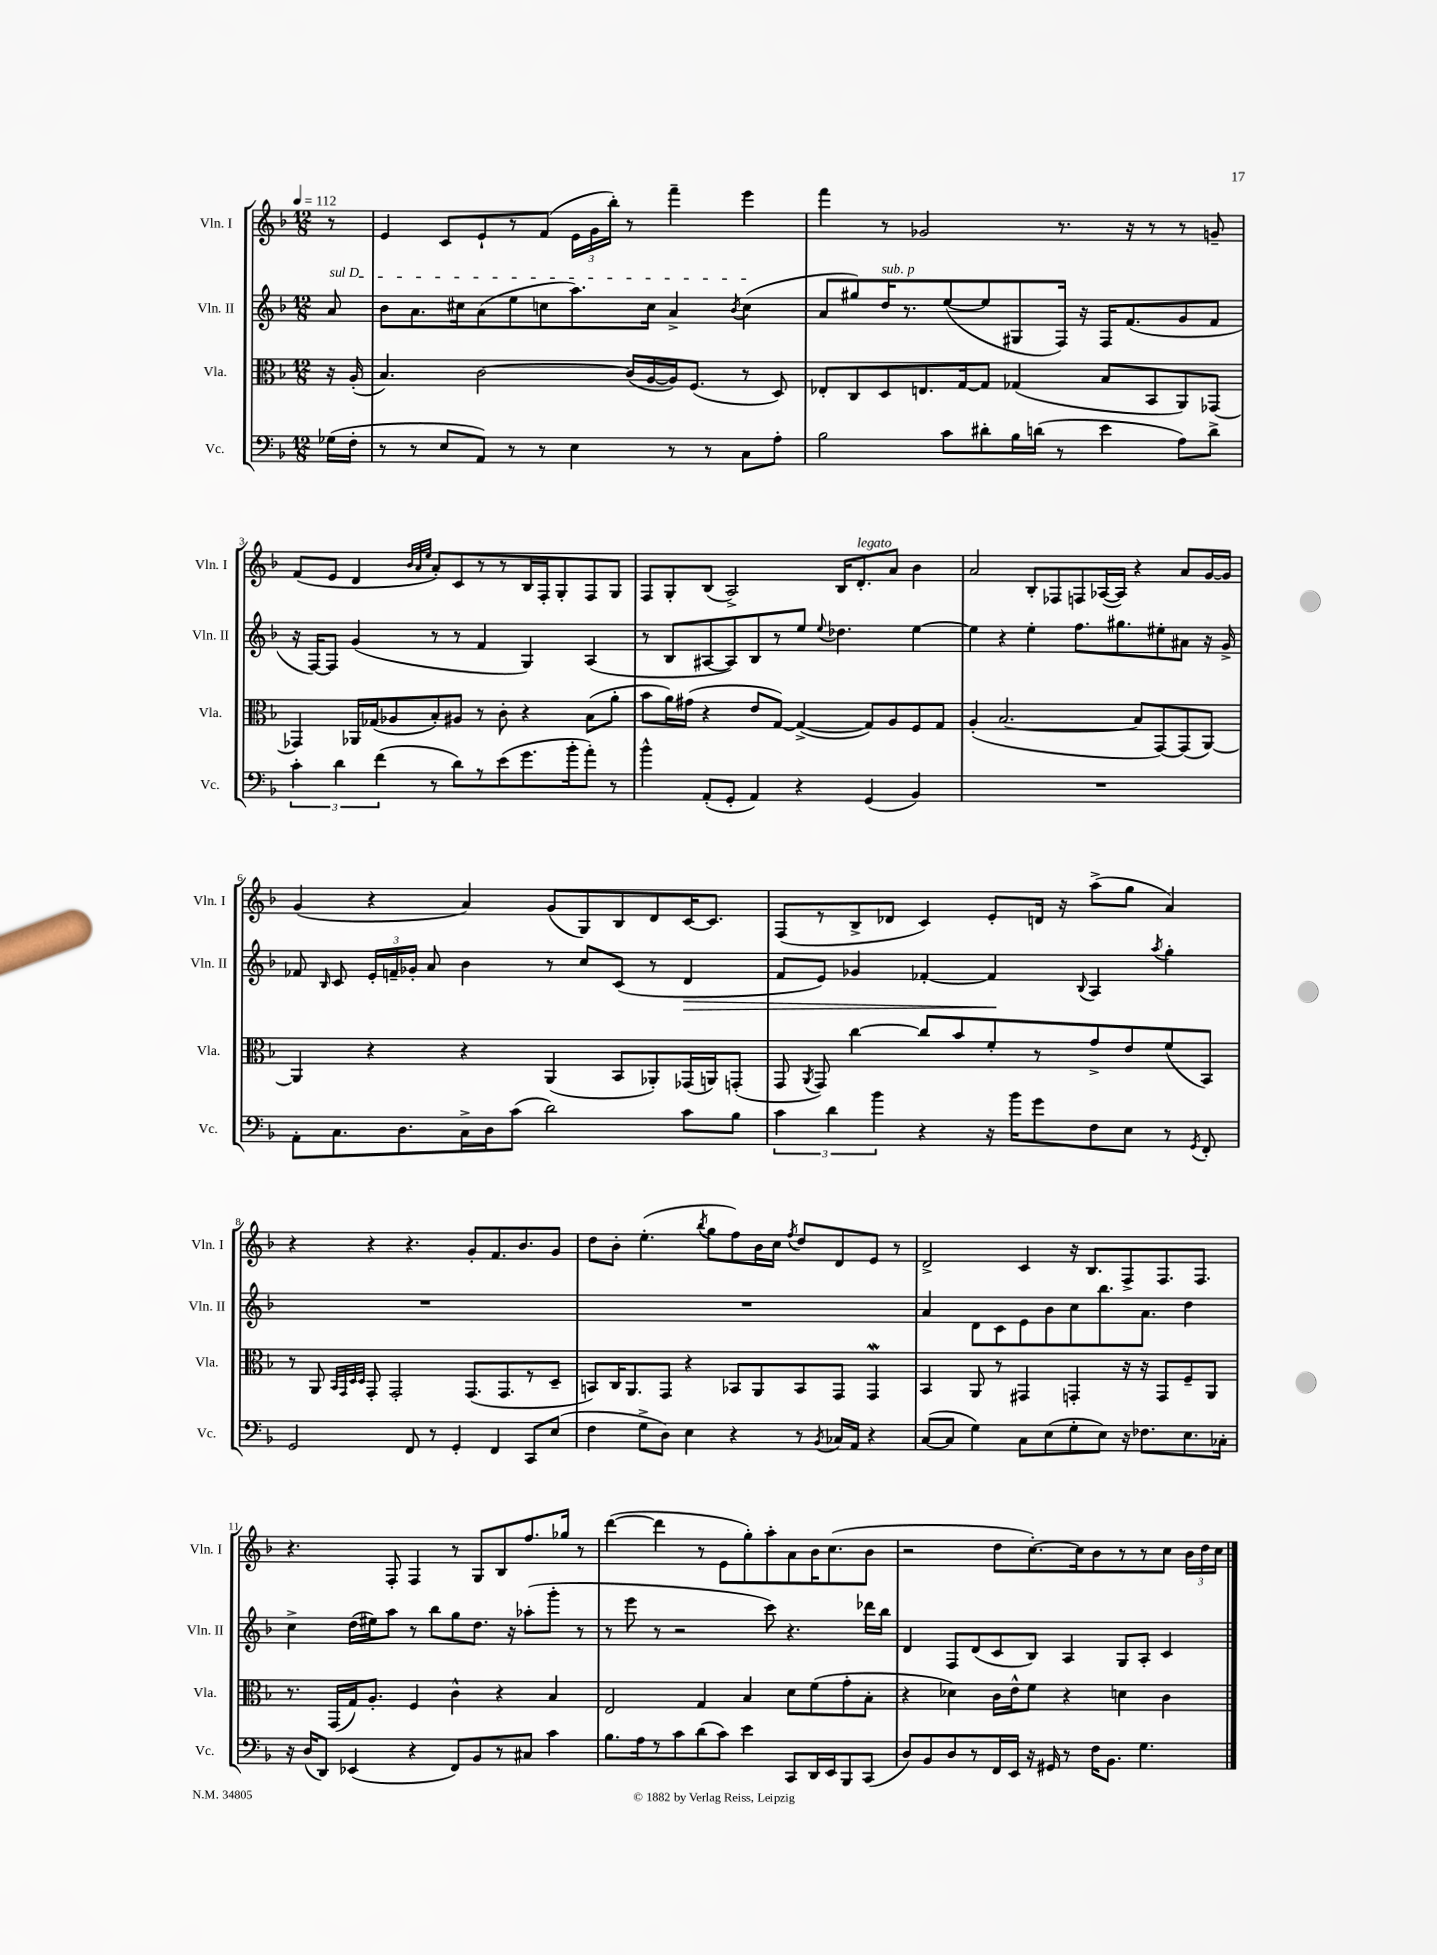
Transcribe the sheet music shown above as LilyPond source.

<<
\new StaffGroup <<
\new Staff = "s0" \with { instrumentName = "Vln. I" shortInstrumentName = "Vln. I" } {
    \clef treble \key f \major \numericTimeSignature \time 12/8 \partial 8 \tempo 4 = 112
    \autoBeamOff r8 |
    e'4 c'8[ e'8-! r8 f'8]( \tuplet 3/2 { e'16[ g'16 bes''16]-.) } r8 f'''4-- e'''4 |
    f'''4 r8 ges'2 r8. r16 r8 r8 g'8-- |
    f'8[( e'8] d'4 \grace { bes'32[ a'32 e''32] } a'8[-.) c'8 r8 r8 bes16 f16-. g8-. f8 g8] |
    f8[ g8-. bes8]( a2->) bes16[ d'8.-.^\markup { \italic "legato" } a'8] bes'4 |
    a'2 bes8[-. fes8 f8 aes16~( aes16]) r4 a'8[ g'16~ g'16] |
    g'4( r4 a'4) g'8[( g8) bes8 d'8 c'16~ c'8.] |
    f8[( r8 bes8-> des'8] c'4) e'8[-. d'16] r16 a''8[->( g''8] a'4) |
    r4 r4 r4. g'8[-. f'8. bes'8. g'8] |
    d''8[ bes'8]-. e''4.-.( \acciaccatura { bes''8 } g''8[ f''8) bes'16 c''16] \acciaccatura { f''8 } d''8[ d'8 e'8] r8 |
    d'2-> c'4 r16 bes8.[ f8-> f8. f8.] |
    r4. f8-. f4 r8 g8[ bes8 f''8. ges''16] r8 |
    d'''4~( d'''4 r8 e'8[ g''8-.) a''8-. a'8 bes'16 c''8.( bes'8] |
    r2 d''8[ c''8.~-.) c''16 bes'8 r8 r8 c''8] \tuplet 3/2 { bes'16[ d''16 c''16] } \bar "|." |
}
\new Staff = "s1" \with { instrumentName = "Vln. II" shortInstrumentName = "Vln. II" } {
    \clef treble \key f \major \numericTimeSignature \time 12/8 \partial 8
    \autoBeamOff \once \override TextSpanner.bound-details.left.text = \markup { \italic "sul D" } a'8\startTextSpan |
    bes'8[ a'8. cis''16 a'8( e''8 c''8 a''8.) c''16] a'4-> \acciaccatura { bes'8 } c''4\stopTextSpan( |
    a'8[ gis''8) d''16^\markup { \italic "sub. p" } r8. e''8~( e''8 gis8 f16]) r16 f16[ f'8.( g'8 f'8] |
    r16 f16[~) f8] g'4( r8 r8 f'4 g4) a4( |
    r8 bes8[ ais8~ ais8) bes8 r8 e''8] \appoggiatura { e''8 } des''4. e''4~ |
    e''4 r4 e''4-. f''8.[ gis''8. eis''8-. ais'8] r16 g'16-> |
    fes'8 \grace { bes16 } c'8 \tuplet 3/2 { e'16[-. f'16-- ges'16]-. } a'8 bes'4 r8 c''8[ c'8]( r8 d'4\> |
    f'8[ e'8]) ges'4 fes'4~-. fes'4\! \appoggiatura { bes8 } a4 \acciaccatura { a''8 } g''4-. |
    R1. |
    R1. |
    a'4 d'8[ c'8 e'8 bes'8 c''8 bes''8. a'8.] d''4 |
    c''4-> d''16[( eis''16) a''8] r8 bes''8[ g''8 d''8.] r16 aes''8[-.( g'''8]-. r8 |
    r8 e'''8 r8 r2 c'''8) r4. des'''16[ bes''16] |
    d'4 f8[ d'8( c'8 bes8]) a4 g8[ a8]-. c'4 \bar "|." |
}
\new Staff = "s2" \with { instrumentName = "Vla." shortInstrumentName = "Vla." } {
    \clef alto \key f \major \numericTimeSignature \time 12/8 \partial 8
    \autoBeamOff r16 a16-.( |
    bes4.) c'2~ c'16[( a16~ a16) f8.]( r8 d8) |
    ees8[-. c8 d8 e8. g16~ g8] ges4( bes8[ bes,8 a,8) ges,8]~ |
    ges,4 aes,16[ ges16( aes8 bes8-.) ais8] r8 c'8-. r4 bes8[( a'8]-. |
    bes'8[ a'16) gis'16]( r4 e'8[ g8]~) g4~->( g8[) a8 f8 g8] |
    a4-.( bes2.~ bes8[ g,8~) g,8( a,8]~) |
    a,4 r4 r4 a,4( bes,8[ aes,8-.) ges,16( a,16) g,8]-.( |
    g,8 \acciaccatura { a,8 } g,8) c''4~ c''8[ bes'8 f'8-. r8 g'8-> e'8 f'8( bes,8]) |
    r8 a,8 \grace { bes,32[ g,32 d32 d32] } g,8-. g,2-. g,8.[( g,8. r8 d8]-- |
    b,8[) c16 a,8. g,8] r4 bes,8[ a,8 bes,8 g,8] g,4\mordent |
    bes,4 a,8 r8 gis,4 g,4-. r16 r16 g,8[ f8-- a,8] |
    r8. g,16[( g16) a8.]-. f4 c'4-^ r4 bes4 |
    e2 g4 bes4 d'8[ f'8( g'8-. bes8]-. |
    r4 des'4) c'16[ e'16-^ f'8] r4 d'4 c'4 \bar "|." |
}
\new Staff = "s3" \with { instrumentName = "Vc." shortInstrumentName = "Vc." } {
    \clef bass \key f \major \numericTimeSignature \time 12/8 \partial 8
    \autoBeamOff ges16[( f16]-. |
    r8 r8 e8[ a,8]) r8 r8 e4 r8 r8 c8[ a8]-. |
    bes2 c'8[ dis'8-. bes16 d'16]( r8 e'4 a8[) d'8]-> |
    \tuplet 3/2 { c'4-. d'4 f'4( } r8 d'8[) r8 e'8( g'8. bes'16-. a'8]-.) r8 |
    bes'4-^ a,8[-.( g,8]-. a,4) r4 g,4( bes,4) |
    R1. |
    a,8[-. c8. d8. c16-> d16 c'8]( d'2) c'8[ bes8] |
    \tuplet 3/2 { c'4 d'4 bes'4 } r4 r16 bes'16[ g'8 f8 e8] r8 \acciaccatura { g,8 } f,8-. |
    g,2 f,8 r8 g,4-. f,4 c,8[ e8]( |
    f4 g8[-> d8]) e4 r4 r8 \acciaccatura { bes,8 } ces16[ a,16] r4 |
    c8[~( c8] g4) c8[ e8( g8-. e8]) r16 fes8.[ e8. ces16]-. |
    r16 d16[( d,8]) ees,4( r4 f,8[) bes,8 r8 cis8] c'4 |
    bes8.[ a16 r8 c'8 d'8( c'8]) e'4 c,8[ d,16 e,16 bes,,8 c,8]( |
    d8[) bes,8 d8 r8 f,16 e,16] r16 gis,16 r8 f16[ bes,8.] g4. \bar "|." |
}
>>
>>
